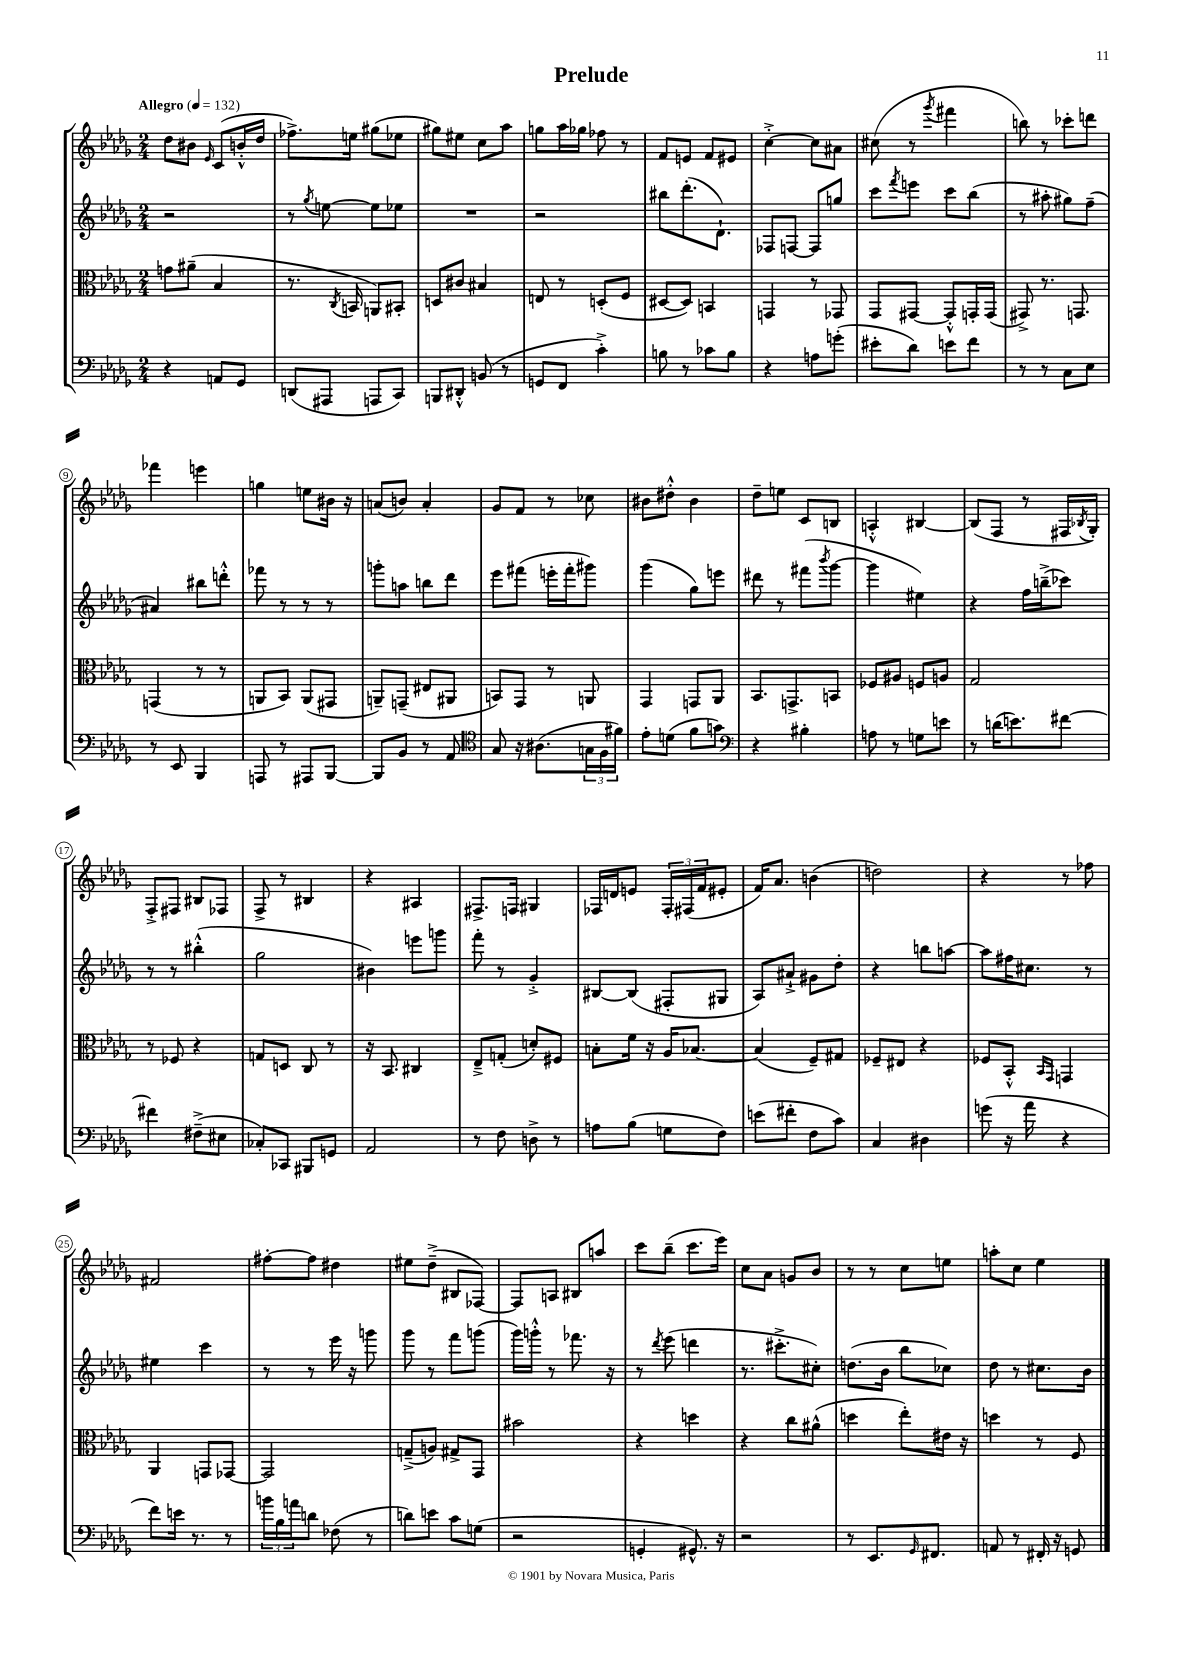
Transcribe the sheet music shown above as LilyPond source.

\header { title = "Prelude" }
<<
\new StaffGroup <<
\new Staff = "s0" {
    \clef treble \key des \major \numericTimeSignature \time 2/4 \tempo "Allegro" 4 = 132
    des''8 bis'8 \grace { ees'16 } c'8( b'16-.-^ des''16 |
    fes''8.->) e''16 gis''8( ees''8 |
    gis''8) eis''8 c''8 aes''8 |
    g''8 aes''16 ges''16 fes''8 r8 |
    f'8 e'8 f'8 eis'8 |
    c''4~-.-> c''8 ais'8 |
    cis''8( r8 \acciaccatura { ges'''8 } fis'''4 |
    b''8) r8 ces'''8-. d'''8 |
    fes'''4 e'''4 |
    g''4 e''8 bis'16 r16 |
    a'8( b'8) a'4-. |
    ges'8 f'8 r8 ces''8 |
    bis'8 dis''8-.-^ bis'4 |
    des''8-- e''8 c'8 b8 |
    a4-.-^ bis4~ |
    bis8( f8 r8 fis16 \acciaccatura { bes8 } ges16-.) |
    f8-.-> fis8 bis8 fes8 |
    f8-> r8 bis4 |
    r4 ais4 |
    fis8.-> f16 gis4 |
    fes16 d'16 e'8 \tuplet 3/2 { fes16-. fis16( f'16 } eis'8-. |
    f'16) aes'8. b'4( |
    d''2) |
    r4 r8 fes''8 |
    fis'2 |
    fis''8~-. fis''8 dis''4 |
    eis''8 des''8--->( bis8 fes8~) |
    fes8 a8 bis8 a''8 |
    c'''8 bes''8--( c'''8. ees'''16) |
    c''8 aes'8 g'8 bes'8 |
    r8 r8 c''8 e''8 |
    a''8-. c''8 ees''4 \bar "|." |
}
\new Staff = "s1" {
    \clef treble \key des \major \numericTimeSignature \time 2/4
    r2 |
    r8 \acciaccatura { ges''8 } e''8~ e''8 ees''8 |
    R2 |
    r2 |
    bis''8 des'''8.-.( des'8.-!) |
    fes8 f8~ f8 g''8 |
    c'''8 \acciaccatura { f'''8 } e'''8 c'''8 bes''8( |
    r8 ais''8-. gis''8) f''8--( |
    ais'4) bis''8 d'''8-.-^ |
    fes'''8 r8 r8 r8 |
    g'''8-. a''8 b''8 des'''8 |
    ees'''8 fis'''8( e'''16-. fis'''16-. gis'''8) |
    ges'''4( ges''8) e'''8 |
    dis'''8 r8 fis'''8( \acciaccatura { bes'''8 } ges'''8~ |
    ges'''4 eis''4) |
    r4 f''16 b''16--->( ces'''8) |
    r8 r8 bis''4-.-^( |
    ges''2 |
    bis'4) e'''8 g'''8 |
    f'''8-. r8 ges'4-.-> |
    bis8~ bis8( fis8-. gis8 |
    aes8) ais'8-!-> gis'8 des''8-. |
    r4 b''8 a''8~ |
    a''8 fis''16 cis''8. r8 |
    eis''4 c'''4 |
    r8 r8 ees'''16 r16 g'''8 |
    ges'''8 r8 f'''8 g'''8( |
    ges'''16) g'''16-.-^ r8 fes'''8. r16 |
    r8 \acciaccatura { des'''8 } ees'''8( d'''4 |
    r8. cis'''8.-.-> cis''8-.) |
    d''8.( bes'16 bes''8 ces''8) |
    des''8 r8 cis''8. bes'16 \bar "|." |
}
\new Staff = "s2" {
    \clef alto \key des \major \numericTimeSignature \time 2/4
    g'8 ais'8--( bes4 |
    r8. \acciaccatura { c8 } b,16 a,8) bis,8-. |
    d8 cis'8 bis4 |
    e8 r8 d8-.( f8 |
    dis8~ dis8) b,4 |
    g,4 r8 ges,8 |
    ges,8 gis,8~ gis,8-.-^ g,16-. g,16( |
    gis,8->) r8. g,8. |
    g,4( r8 r8 |
    a,8 bes,8) a,8( gis,8 |
    a,8--) g,8--( eis8 ais,8 |
    b,8) ges,8 r8 a,8 |
    ges,4 g,8 aes,8 |
    bes,8. g,8.-> b,8 |
    fes8 ais8 f8 a8 |
    ges2 |
    r8 fes8 r4 |
    g8 d8 c8 r8 |
    r16 bes,8. cis4 |
    ees8---> g8-.( d'8-.) fis8 |
    b8-. f'16 r16 aes16 bes8.~ |
    bes4( f8--) gis8 |
    fes8-- eis8 r4 |
    fes8 bes,8-.-^ \grace { bes,16 ges,16 } g,4 |
    aes,4 g,8 ges,8~ |
    ges,2 |
    g8--->( a8) gis8-> ges,8 |
    bis'2 |
    r4 d''4 |
    r4 c''8 ais'8-^( |
    d''4 ees''8-.) eis'16 r16 |
    d''4 r8 f8 \bar "|." |
}
\new Staff = "s3" {
    \clef bass \key des \major \numericTimeSignature \time 2/4
    r4 a,8 ges,8 |
    d,8( ais,,8 a,,8 c,8) |
    b,,8 dis,8-.-^ b,8( r8 |
    g,8 f,8 c'4-.->) |
    b8 r8 ces'8 b8 |
    r4 a8 g'8-.( |
    eis'8-. des'8) e'8 f'8 |
    r8 r8 c8 ees8 |
    r8 ees,8 bes,,4 |
    a,,8 r8 ais,,8 bes,,8~ |
    bes,,8 bes,8 r8 aes,8 |
    \clef tenor ges8 r16 ais8.( \tuplet 3/2 { g16 f16 fis'16) } |
    ees'8-. d'8( f'8 g'8) |
    \clef bass r4 bis4-. |
    a8 r8 g8 e'8 |
    r8 d'16( e'8.) fis'8~ |
    fis'4 fis8--->( eis8 |
    ces8-.) ces,8 bis,,8 g,8 |
    aes,2 |
    r8 f8 d8-> r8 |
    a8 bes8( g8 f8) |
    e'8( fis'8-. f8 c'8) |
    c4 dis4 |
    g'8( r16 aes'16 r4 |
    f'8) e'16 r8. r8 |
    \tuplet 3/2 { b'16 bes16 a'16 } d'8 fes8( r8 |
    d'8) e'8 c'8 g8( |
    r2 |
    g,4-. gis,8.-^) r16 |
    r2 |
    r8 ees,8. \grace { ges,16 } fis,8. |
    a,8 r8 fis,16-. r16 g,8 \bar "|." |
}
>>
>>
\layout { \context { \Score \override BarNumber.stencil = #(make-stencil-circler 0.1 0.3 ly:text-interface::print) } }
